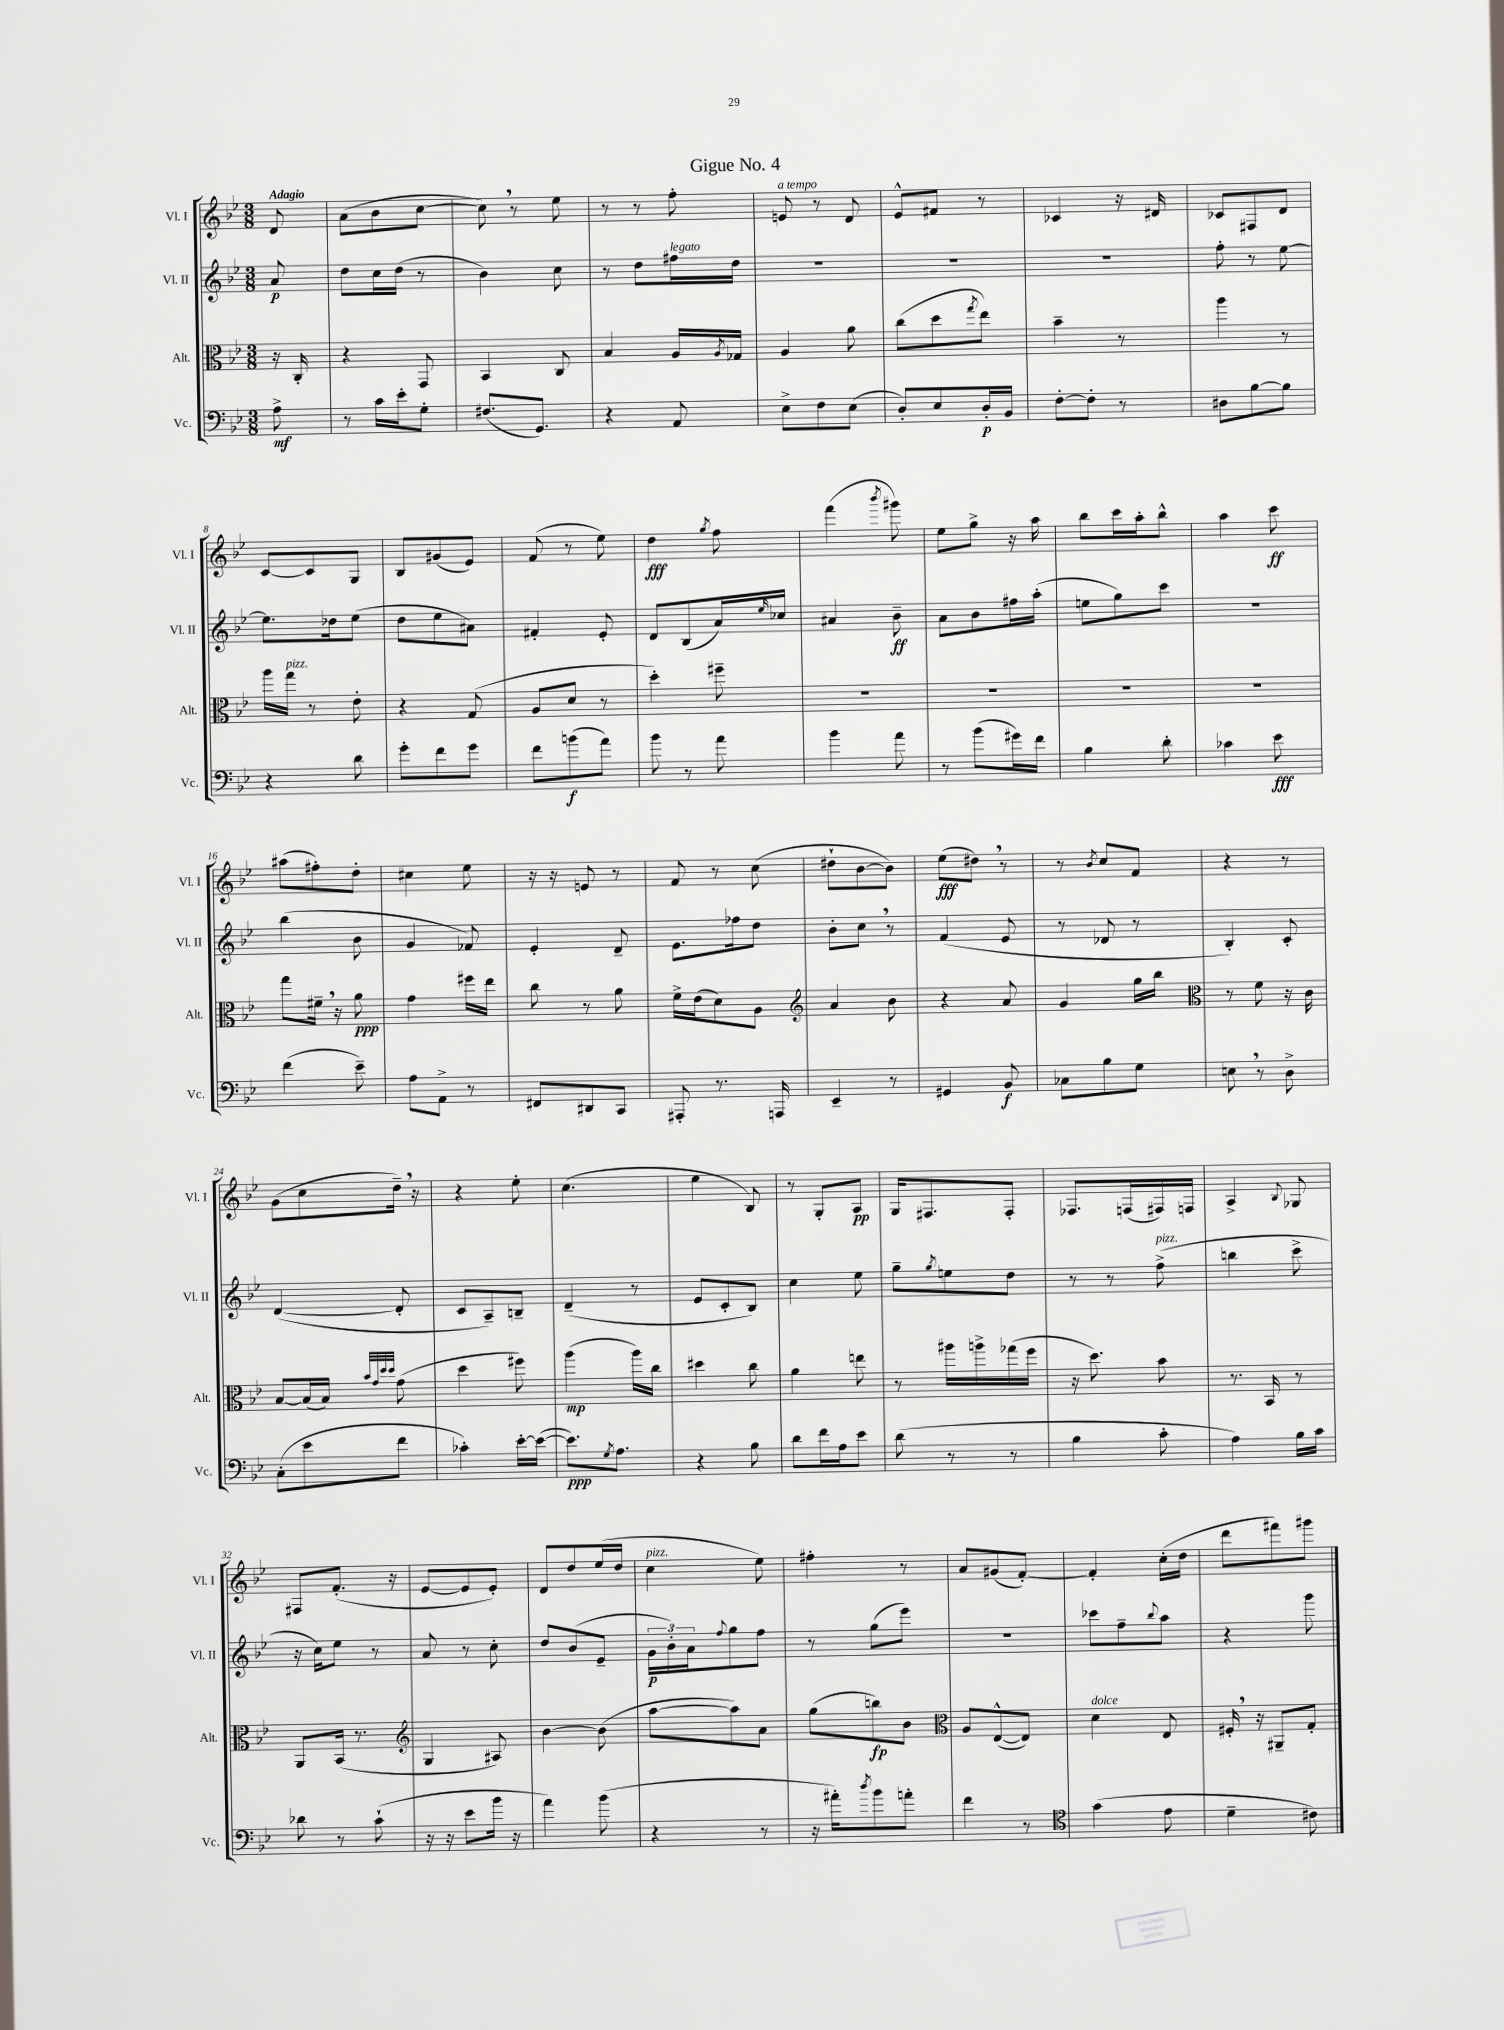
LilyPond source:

\header { title = "Gigue No. 4" }
<<
\new StaffGroup <<
\new Staff = "s0" \with { instrumentName = "Vl. I" shortInstrumentName = "Vl. I" } {
    \clef treble \key bes \major \numericTimeSignature \time 3/8 \partial 8 \tempo "Adagio"
    d'8 |
    a'8( bes'8 c''8~ |
    c''8) \breathe r8 ees''8 |
    r8 r8 f''8-. |
    e'8^\markup { \italic "a tempo" } r8 d'8 |
    ees'8-^ fis'8 r8 |
    ces'4 r16 dis'16 |
    ces'8 fis8 d'8 |
    c'8~ c'8 g8 |
    bes8 gis'8( ees'8) |
    f'8( r8 ees''8) |
    d''4\fff \acciaccatura { g''8 } f''8 |
    f'''4( \acciaccatura { bes'''8 } gis'''8) |
    ees''8 g''8-> r16 a''16 |
    bes''8 c'''16 a''16-. bes''8-^ |
    a''4 c'''8\ff |
    ais''8( fis''8-.) d''8-. |
    cis''4 ees''8 |
    r16 r16 e'8 r8 |
    f'8 r8 c''8( |
    dis''8-! bes'8~ bes'8) |
    ees''8\fff( dis''8) \breathe r8 |
    r8 \acciaccatura { bes'8 } c''8 f'8 |
    r4 r8 |
    g'8( c''8 d''16--) \breathe r16 |
    r4 ees''8-. |
    c''4.( |
    ees''4 bes8) |
    r8 g8-. a8\pp |
    g16 fis8. fis8-. |
    fes8. f16( fis16) f16 |
    a4-> \appoggiatura { bes8 } ges8 |
    fis8 f'8.-.( r16 |
    ees'8~ ees'8 ees'8-.) |
    d'8 d''8 ees''16( d''16 |
    c''4^\markup { \italic "pizz." } ees''8) |
    fis''4-. r8 |
    a'8 gis'8( f'8~-.) |
    f'4-. c''16-.( d''16 |
    d'''8 fis'''8) gis'''8 \bar "|." |
}
\new Staff = "s1" \with { instrumentName = "Vl. II" shortInstrumentName = "Vl. II" } {
    \clef treble \key bes \major \numericTimeSignature \time 3/8 \partial 8
    a'8\p |
    d''8 c''16 d''16( r8 |
    bes'4) c''8 |
    r8 d''8 fis''16^\markup { \italic "legato" } d''16 |
    R4. |
    R4. |
    r4. |
    f''8-. r8 ees''8~ |
    ees''8. des''16 ees''8( |
    d''8 ees''8 ais'8) |
    fis'4-. ees'8-. |
    d'8 bes8( a'16) \grace { ees''16 } ces''16 |
    ais'4 bes'8--\ff |
    a'8 bes'8 fis''16 a''16-.( |
    e''8 g''8) c'''8 |
    R4. |
    bes''4( bes'8 |
    g'4 fes'8) |
    ees'4-. d'8-- |
    ees'8. fes''16 d''8 |
    bes'8-. c''8 \breathe r8 |
    f'4( ees'8 |
    r8 des'8 r8 |
    bes4-.) c'8-. |
    d'4~( d'8-. |
    c'8 a8--) b8-- |
    d'4--( r8 |
    ees'8 c'8-. bes8) |
    c''4 ees''8 |
    g''8-- \acciaccatura { g''8 } e''8 d''8 |
    r8 r8 f''8->^\markup { \italic "pizz." }( |
    b''4 c'''8-> |
    r16 c''16) ees''8 r8 |
    a'8 r8 c''8-. |
    d''8 bes'8( ees'8-- |
    \tuplet 3/2 { g'16\p bes'16-.) a'16 } \appoggiatura { f''8 } g''8 f''8 |
    r8 g''8( ees'''8) |
    r4. |
    ces'''8 f''8-- \appoggiatura { bes''8 } a''8 |
    r4 g'''8 \bar "|." |
}
\new Staff = "s2" \with { instrumentName = "Alt." shortInstrumentName = "Alt." } {
    \clef alto \key bes \major \numericTimeSignature \time 3/8 \partial 8
    r16 c16-. |
    r4 g,8 |
    bes,4 c8 |
    bes4 a16 \acciaccatura { a8 } ges16 |
    a4 a'8 |
    c''8( d''8 \acciaccatura { g''8 } ees''8) |
    bes'4-- r8 |
    a''4 r8 |
    a''16 g''16^\markup { \italic "pizz." } r8 ees'8-. |
    r4 g8( |
    a8 d'8 r8 |
    d''4-.) fis''8-- |
    R4. |
    R4. |
    R4. |
    R4. |
    g''8 fis'16-- \breathe r16 a'8\ppp |
    g'4 fis''16 ees''16 |
    c''8 r8 a'8 |
    f'16-> ees'16( d'8) a8 |
    \clef treble a'4 bes'8 |
    r4 a'8 |
    g'4 g''16 bes''16 |
    \clef alto r8 f'8 r16 c'16 |
    bes8~ bes16( bes16) \grace { bes'32 g'32 d''32 d''32 } g'8( |
    d''4 fis''8) |
    a''4\mp( a''16) c''16 |
    dis''4 c''8 |
    a'4 e''8 |
    r8 ais''16 a''16-> ges''16( f''16 |
    r16 d''8.) bes'8 |
    r8. bes,16 r8 |
    a,8 bes,16( r8. |
    \clef treble g4 ais8) |
    bes'4~ bes'8( |
    a''8~ a''8) a'8 |
    g''8( b''8\fp) bes'8 |
    \clef alto a8 ees8~-^( ees8) |
    d'4^\markup { \italic "dolce" } ees8 |
    fis16-. \breathe r16 ais,8-- g8-. \bar "|." |
}
\new Staff = "s3" \with { instrumentName = "Vc." shortInstrumentName = "Vc." } {
    \clef bass \key bes \major \numericTimeSignature \time 3/8 \partial 8
    a8->\mf |
    r8 c'16 ees'16-. g8-. |
    fis8.( g,8.) |
    r4 a,8 |
    ees8-> f8 ees8( |
    d8-.) ees8 d16-.\p bes,16 |
    f8~-. f8-. r8 |
    dis8 bes8~ bes8 |
    r4 d'8 |
    g'8-. f'8 g'8 |
    f'8 b'8\f( a'8) |
    bes'8 r8 a'8 |
    bes'4 a'8 |
    r8 bes'8( gis'16) f'16 |
    bes4 d'8-. |
    ces'4 ees'8\fff |
    f'4( ees'8--) |
    a8 a,8-> r8 |
    fis,8 dis,8 c,8 |
    ais,,8-. r8. a,,16 |
    ees,4-- r8 |
    gis,4 bes,8\f |
    ces8 bes8 g8 |
    e8 \breathe r8 d8-> |
    c8-.( ees'8 f'8 |
    ces'4-.) ees'16~-. ees'16~( |
    ees'8.\ppp) \acciaccatura { g8 } a8. |
    r4 bes8 |
    d'8 f'16 a16 ees'8 |
    d'8( r8 r8 |
    bes4 c'8-. |
    a4) bes16 c'16 |
    des'8 r8 c'8-!( |
    r16 r16 ees'8 bes'16 r16 |
    a'4) bes'8( |
    r4 r8 |
    r16 ais'16-.) \acciaccatura { d''8 } bes'8 a'8-. |
    f'4 r8 |
    \clef tenor g'4( ees'8 |
    d'4-- cis'8) \bar "|." |
}
>>
>>
